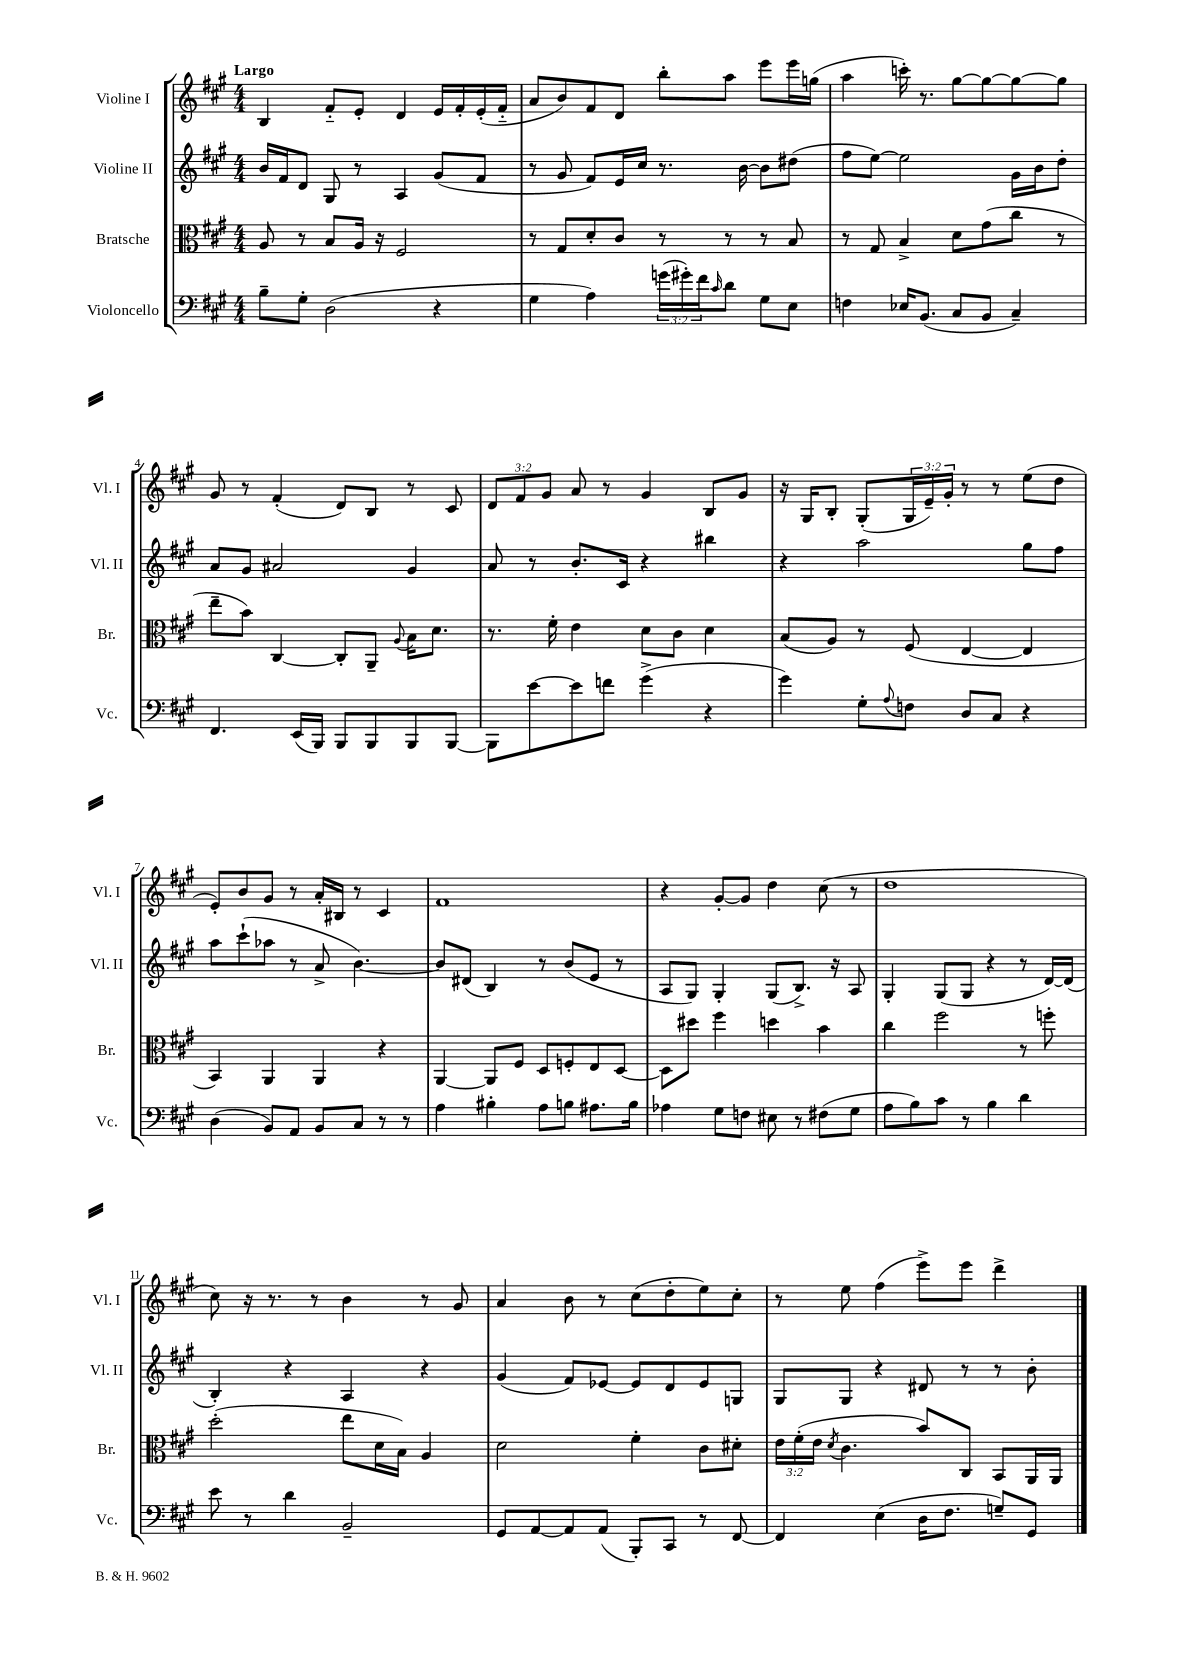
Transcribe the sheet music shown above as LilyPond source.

<<
\new StaffGroup <<
\new Staff = "s0" \with { instrumentName = "Violine I" shortInstrumentName = "Vl. I" } {
    \clef treble \key a \major \numericTimeSignature \time 4/4 \override Staff.TupletNumber.text = #tuplet-number::calc-fraction-text \tempo "Largo"
    b4 fis'8-_ e'8-. d'4 e'16 fis'16-. e'16-.( fis'16-_ |
    a'8 b'8) fis'8 d'8 b''8-. a''8 e'''8 e'''16 g''16( |
    a''4 c'''16-.) r8. gis''8~ gis''8~ gis''8~ gis''8 |
    gis'8 r8 fis'4-.( d'8) b8 r8 cis'8 |
    \tuplet 3/2 { d'8 fis'8 gis'8 } a'8 r8 gis'4 b8 gis'8 |
    r16 gis16 b8-. gis8-.( \tuplet 3/2 { gis16 e'16--) gis'16-. } r8 r8 e''8( d''8 |
    e'8-.) b'8 gis'8 r8 a'16-. bis16 r8 cis'4 |
    fis'1 |
    r4 gis'8~-. gis'8 d''4 cis''8( r8 |
    d''1 |
    cis''8) r16 r8. r8 b'4 r8 gis'8 |
    a'4 b'8 r8 cis''8( d''8-. e''8) cis''8-. |
    r8 e''8 fis''4( e'''8->) e'''8 d'''4-> \bar "|." |
}
\new Staff = "s1" \with { instrumentName = "Violine II" shortInstrumentName = "Vl. II" } {
    \clef treble \key a \major \numericTimeSignature \time 4/4
    b'16 fis'16 d'8 gis8 r8 a4 gis'8( fis'8 |
    r8 gis'8 fis'8) e'16 cis''16 r8. b'16~ b'8 dis''8( |
    fis''8 e''8~) e''2 gis'16 b'16 d''8-. |
    a'8 gis'8 ais'2 gis'4 |
    a'8 r8 b'8.-. cis'16 r4 bis''4 |
    r4 a''2 gis''8 fis''8 |
    a''8 cis'''8-!( aes''8 r8 a'8-> b'4.~) |
    b'8 dis'8( b4) r8 b'8( e'8 r8 |
    a8 gis8) gis4-. gis8( b8.->) r16 a8 |
    gis4-. gis8( gis8 r4 r8 d'16~) d'16( |
    b4-.) r4 a4 r4 |
    gis'4( fis'8) ees'8~ ees'8 d'8 ees'8 g8 |
    gis8 gis8 r4 dis'8 r8 r8 b'8-. \bar "|." |
}
\new Staff = "s2" \with { instrumentName = "Bratsche" shortInstrumentName = "Br." } {
    \clef alto \key a \major \numericTimeSignature \time 4/4 \override Staff.TupletNumber.text = #tuplet-number::calc-fraction-text
    a8 r8 b8 a16 r16 fis2 |
    r8 gis8 d'8-. cis'8 r8 r8 r8 b8 |
    r8 gis8 b4-> d'8 gis'8( cis''8 r8 |
    e''8-- b'8) cis4~ cis8-. a,8-- \appoggiatura { a8 } b16 d'8. |
    r8. fis'16-. e'4 d'8 cis'8 d'4 |
    b8( a8) r8 fis8( e4~ e4 |
    b,4) a,4 a,4 r4 |
    a,4~ a,8 fis8 d8 f8-. e8 d8~ |
    d8 dis''8 fis''4 d''4 b'4 |
    cis''4 fis''2 r8 f''8-. |
    d''2-.( e''8 d'16 b16) a4 |
    d'2 fis'4-. cis'8 dis'8-. |
    \tuplet 3/2 { e'16 fis'16-.( e'16 } \acciaccatura { d'8 } cis'4. b'8) cis8 b,8 a,16 a,16 \bar "|." |
}
\new Staff = "s3" \with { instrumentName = "Violoncello" shortInstrumentName = "Vc." } {
    \clef bass \key a \major \numericTimeSignature \time 4/4 \override Staff.TupletNumber.text = #tuplet-number::calc-fraction-text
    b8-- gis8-. d2( r4 |
    gis4 a4) \tuplet 3/2 { g'16( gis'16-.) fis'16 } \grace { cis'16 } d'8 gis8 e8 |
    f4 ees16 b,8.( cis8 b,8 cis4--) |
    fis,4. e,16( b,,16) b,,8 b,,8 b,,8 b,,8~ |
    b,,8 e'8~ e'8 f'8 gis'4->( r4 |
    gis'4) gis8-. \appoggiatura { a8 } f8 d8 cis8 r4 |
    d4( b,8) a,8 b,8 cis8 r8 r8 |
    a4 bis4-. a8 b8 ais8. b16 |
    aes4 gis8 f8 eis8 r8 fis8( gis8 |
    a8 b8) cis'8 r8 b4 d'4 |
    e'8 r8 d'4 b,2-- |
    gis,8 a,8~ a,8 a,8( b,,8-.) cis,8 r8 fis,8~ |
    fis,4 e4( d16 fis8. g8--) gis,8 \bar "|." |
}
>>
>>
